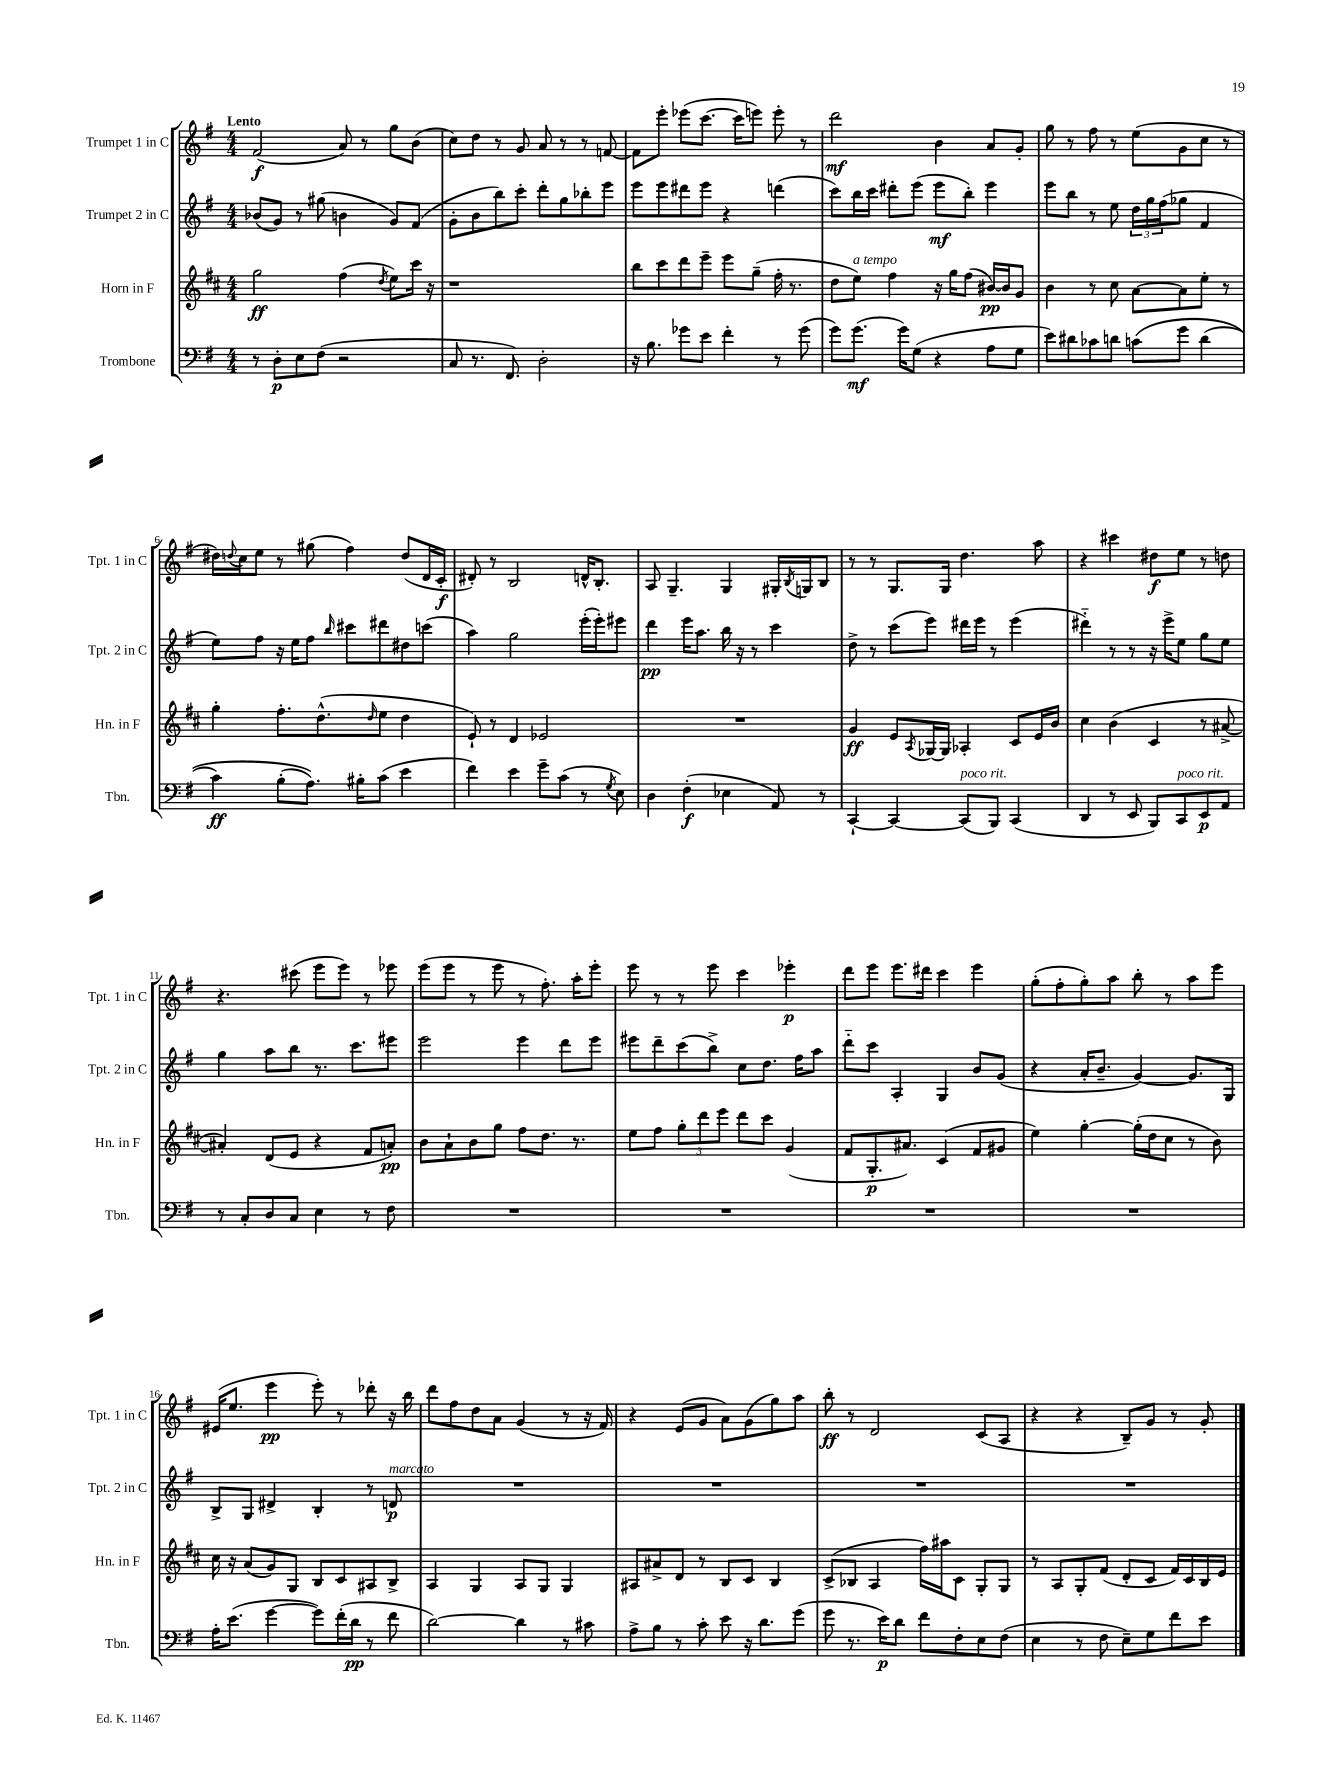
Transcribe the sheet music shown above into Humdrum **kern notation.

**kern	**dynam	**kern	**dynam	**kern	**dynam	**kern	**dynam
*part4	*part4	*part3	*part3	*part2	*part2	*part1	*part1
*staff4	*staff4	*staff3	*staff3	*staff2	*staff2	*staff1	*staff1
*I"Trombone	*	*I"Horn in F	*	*I"Trumpet 2 in C	*	*I"Trumpet 1 in C	*
*I'Tbn.	*	*I'Hn. in F	*	*I'Tpt. 2 in C	*	*I'Tpt. 1 in C	*
*clefF4	*	*clefG2	*	*clefG2	*	*clefG2	*
*k[f#]	*	*k[f#c#]	*	*k[f#]	*	*k[f#]	*
*M4/4	*	*M4/4	*	*M4/4	*	*M4/4	*
=1	=1	=1	=1	=1	=1	=1	=1
!	!	!	!	!	!	!LO:TX:a:B:t=Lento	!
8r	.	2gg\	ff	(8b-X/L	.	(2f#/	f
8D'\L	p	.	.	8g/J)	.	.	.
8E\	.	.	.	8r	.	.	.
(8F#\J	.	.	.	(8gg#X\	.	.	.
2r	.	(4ff#\	.	4bn\	.	8a/)	.
.	.	.	.	.	.	8r	.
.	.	8qdd/	.	.	.	.	.
.	.	8ee\L)	.	8g/L)	.	8gg\L	.
.	.	16ccc#\Jk	.	(8f#/J	.	(8b\J	.
.	.	16r	.	.	.	.	.
=2	=2	=2	=2	=2	=2	=2	=2
8C/	.	1r	.	8g'\L	.	8cc\L)	.
8.r	.	.	.	8b\	.	8dd\J	.
.	.	.	.	8bb\)	.	8r	.
8.FF#/)	.	.	.	.	.	.	.
.	.	.	.	8ccc'\J	.	8g/	.
2D'\	.	.	.	8ddd'\L	.	8a/	.
.	.	.	.	8gg\	.	8r	.
.	.	.	.	8bb-X'\	.	8r	.
.	.	.	.	8eee\J	.	[8fn/	.
=3	=3	=3	=3	=3	=3	=3	=3
16r	.	8bb\L	.	8eee\L	.	8f\L]	.
8.B\	.	.	.	.	.	.	.
.	.	8ccc#\	.	8eee\	.	8eee'\J	.
8g-X\L	.	8ddd\	.	8ddd#X\	.	(8eee-X\L	.
8e\J	.	8eee~\J	.	8eee\J	.	[8.ccc\J	.
4f#'\	.	8eee\L	.	4r	.	.	.
.	.	.	.	.	.	16ccc\KL]	.
.	.	(8gg~\J	.	.	.	8eeen\J)	.
8r	.	16ff#'\	.	(4dddn\	.	8eee'\	.
.	.	8.r	.	.	.	.	.
(8g-\	.	.	.	.	.	8r	.
=4	=4	=4	=4	=4	=4	=4	=4
8g\L)	.	8dd\L	.	8ccc\L)	.	2ddd\	mf
!	!	!LO:TX:a:i:t=a tempo	!	!	!	!	!
(8.g\J	mf	8ee\J)	.	16bb\L	.	.	.
.	.	.	.	16ccc\JJ	.	.	.
.	.	4ff#\	.	8ddd#X'\L	.	.	.
16g\KL)	.	.	.	.	.	.	.
(8G\J	.	.	.	(8eee\J	.	.	.
4r	.	16r	.	8eee\L	mf	4b\	.
.	.	16gg\KL	.	.	.	.	.
.	.	(8ff#\J	.	8bb'\J)	.	.	.
8A\L	.	[16b#X/LL)	pp	4eee\	.	8a/L	.
.	.	16b#/J]	.	.	.	.	.
8G\J	.	8g/J	.	.	.	8g'/J	.
=5	=5	=5	=5	=5	=5	=5	=5
8e\L)	.	4b\	.	8eee\L	.	8gg\	.
8d#X\	.	.	.	8bb\J	.	8r	.
8c-X\	.	8r	.	8r	.	8ff#\	.
8dn\J	.	8cc#\	.	8ee\	.	8r	.
(8cn\L	.	[8a\L	.	24dd\LL	.	(8ee\L	.
.	.	.	.	24gg\	.	.	.
.	.	.	.	(24ff#\J	.	.	.
8g\J	.	8a\]	.	8gg-X\J	.	8g\	.
(4d\	.	8ee'\J	.	4f#/	.	8cc\J	.
.	.	8r	.	.	.	8r	.
!!LO:LB:g=z
=6	=6	=6	=6	=6	=6	=6	=6
4c\)	ff	4gg'\	.	8ee\L)	.	16dd#X\LL)	.
.	.	.	.	.	.	8qqddn/	.
.	.	.	.	.	.	16cc\J	.
.	.	.	.	8ff#\J	.	8ee\J	.
(8B'\L	.	8.ff#'\L	.	16r	.	8r	.
.	.	.	.	16ee\KL	.	.	.
8.A\J))	.	.	.	8ff#\J	.	(8gg#X\	.
.	.	(8.dd^^\	.	.	.	.	.
.	.	.	.	16qqbb/	.	.	.
.	.	.	.	8ccc#X\L	.	4ff#\)	.
16B#X'\KL	.	.	.	.	.	.	.
.	.	16qqdd/	.	.	.	.	.
(8c\J	.	8ee\J	.	8ddd#X\	.	.	.
4e\	.	4dd\	.	8dd#X\	.	(8dd/L	.
.	.	.	.	(8cccn\J	.	16d/L	.
.	.	.	.	.	.	16c'/JJ	f
=7	=7	=7	=7	=7	=7	=7	=7
4f#\)	.	8e`/)	.	4aa\)	.	8d#X'/)	.
.	.	8r	.	.	.	8r	.
4e\	.	4d/	.	2gg\	.	2B/	.
8g~\L	.	2e-X/	.	.	.	.	.
(8c\J	.	.	.	.	.	.	.
8r	.	.	.	(16eee'\LL	.	16dn^^/KL	.
.	.	.	.	16eee'\J)	.	8.B'/J	.
8qG/	.	.	.	.	.	.	.
8E\)	.	.	.	8eee#X\J	.	.	.
=8	=8	=8	=8	=8	=8	=8	=8
4D\	.	1r	.	4ddd\	pp	8A/	.
.	.	.	.	.	.	4.G~/	.
(4F#'\	f	.	.	16eee\KL	.	.	.
.	.	.	.	8.aa\J	.	.	.
4E-X\	.	.	.	16bb\	.	4G/	.
.	.	.	.	16r	.	.	.
.	.	.	.	8r	.	.	.
8AA/)	.	.	.	4ccc\	.	16G#X'/LL	.
.	.	.	.	.	.	8qB/	.
.	.	.	.	.	.	16Gn/J	.
8r	.	.	.	.	.	8B/J	.
=9	=9	=9	=9	=9	=9	=9	=9
[4CC`/	.	4g/	ff	8dd^\	.	8r	.
.	.	.	.	8r	.	8r	.
4CC/_	.	8e/L	.	(8ccc\L	.	8.G/L	.
.	.	8qA/	.	.	.	.	.
.	.	[16G-X/L	.	8eee\J)	.	.	.
.	.	16G-/JJ]	.	.	.	16G/Jk	.
!LO:TX:a:i:t=poco rit.	!	!	!	!	!	!	!
(8CC/L]	.	4A-X'/	.	16ddd#X\LL	.	4.dd\	.
.	.	.	.	16eee\JJ	.	.	.
8BBB/J)	.	.	.	8r	.	.	.
(4CC/	.	8c#/L	.	(4eee\	.	.	.
.	.	16e/L	.	.	.	8aa\	.
.	.	16b/JJ	.	.	.	.	.
=10	=10	=10	=10	=10	=10	=10	=10
4DD/	.	4cc#\	.	4ddd#X\)	.	4r	.
8r	.	(4b\	.	8r	.	4ccc#X\	.
8EE/	.	.	.	8r	.	.	.
8BBB/L)	.	4c#/	.	16r	.	8dd#X\L	f
.	.	.	.	16eee^\KL	.	.	.
!LO:TX:a:i:t=poco rit.	!	!	!	!	!	!	!
8CC/	.	.	.	8ee\J	.	8ee\J	.
8EE/	p	8r	.	8gg\L	.	8r	.
8AA/J	.	[8a#X^/	.	8ee\J	.	8ddn\	.
!!LO:LB:g=z
=11	=11	=11	=11	=11	=11	=11	=11
8r	.	4a#X'/])	.	4gg\	.	4.r	.
8C'/L	.	.	.	.	.	.	.
8D/	.	(8d/L	.	8aa\L	.	.	.
8C/J	.	8e/J	.	8bb\J	.	(8ccc#X\	.
4E\	.	4r	.	8.r	.	8eee\L	.
.	.	.	.	.	.	8eee\J)	.
.	.	.	.	8.ccc\L	.	.	.
8r	.	8f#/L	.	.	.	8r	.
8F#\	.	8an'/J)	pp	8eee#X\J	.	8eee-X\	.
=12	=12	=12	=12	=12	=12	=12	=12
1r	.	8b\L	.	2eee\	.	(8eee\L	.
.	.	8a`\	.	.	.	8eee\J	.
.	.	8b\	.	.	.	8r	.
.	.	8gg\J	.	.	.	8eee\	.
.	.	8ff#\L	.	4eee\	.	8r	.
.	.	8.dd\J	.	.	.	8.ff#'\)	.
.	.	.	.	8ddd\L	.	.	.
.	.	8.r	.	.	.	16aa'\KL	.
.	.	.	.	8eee\J	.	8eee'\J	.
=13	=13	=13	=13	=13	=13	=13	=13
1r	.	8ee\L	.	8eee#X\L	.	8eee\	.
.	.	8ff#\J	.	8ddd~\	.	8r	.
.	.	12gg'\L	.	(8ccc\	.	8r	.
.	.	12ddd\	.	.	.	.	.
.	.	.	.	8bb^\J)	.	8eee\	.
.	.	12eee\J	.	.	.	.	.
.	.	8ddd\L	.	8cc\L	.	4ccc\	.
.	.	8ccc#\J	.	8.dd\J	.	.	.
.	.	(4g/	.	.	.	4eee-X'\	p
.	.	.	.	16ff#\KL	.	.	.
.	.	.	.	8aa\J	.	.	.
=14	=14	=14	=14	=14	=14	=14	=14
1r	.	8f#/L	.	8ddd\L	.	8ddd\L	.
.	.	8.G'/	p	8ccc\J	.	8eee\J	.
.	.	.	.	4A'/	.	8.eee\L	.
.	.	8.a#X/J)	.	.	.	.	.
.	.	.	.	.	.	16ddd#X\Jk	.
.	.	(4c#/	.	4G/	.	4ccc\	.
.	.	8f#/L	.	8b/L	.	4eee\	.
.	.	8g#X/J	.	(8g/J	.	.	.
=15	=15	=15	=15	=15	=15	=15	=15
1r	.	4ee\)	.	4r	.	(8gg'\L	.
.	.	.	.	.	.	8ff#'\	.
.	.	[4gg'\	.	16a'/KL	.	8gg'\)	.
.	.	.	.	8.b~/J	.	.	.
.	.	.	.	.	.	8aa\J	.
.	.	(16gg'\LL]	.	[4g/)	.	8bb'\	.
.	.	16dd\J	.	.	.	.	.
.	.	8cc#\J	.	.	.	8r	.
.	.	8r	.	8.g/L]	.	8aa\L	.
.	.	8b\)	.	.	.	8eee\J	.
.	.	.	.	16G/Jk	.	.	.
!!LO:LB:g=z
=16	=16	=16	=16	=16	=16	=16	=16
16A'\KL	.	16cc#\	.	8B^/L	.	(16e#X/KL	.
(8.e\J	.	16r	.	.	.	8.ee/J	.
.	.	(8a/L	.	8G/J	.	.	.
[4g\	.	8g/)	.	4d#X^/	.	4eee\	pp
.	.	8G/J	.	.	.	.	.
8g\L])	.	8B/L	.	4B'/	.	8eee'\)	.
(16f#'\L	.	8c#/	.	.	.	8r	.
16d\JJ	pp	.	.	.	.	.	.
8r	.	8A#X/	.	8r	.	8ddd-X'\	.
!	!	!	!	!LO:TX:a:i:t=marcato	!	!	!
8f#\	.	8B^/J	.	8dn/	p	16r	.
.	.	.	.	.	.	16bb\	.
=17	=17	=17	=17	=17	=17	=17	=17
[2d\)	.	4A/	.	1r	.	8ddd\L	.
.	.	.	.	.	.	8ff#\	.
.	.	4G/	.	.	.	8dd\	.
.	.	.	.	.	.	8a\J	.
4d\]	.	8A/L	.	.	.	(4g/	.
.	.	8G/J	.	.	.	.	.
8r	.	4G/	.	.	.	8r	.
8c#X\	.	.	.	.	.	16r	.
.	.	.	.	.	.	16f#/)	.
=18	=18	=18	=18	=18	=18	=18	=18
8A^\L	.	8A#X/L	.	1r	.	4r	.
8B\J	.	8a#X^/	.	.	.	.	.
8r	.	8d/J	.	.	.	(8e/L	.
8c'\	.	8r	.	.	.	8g/J	.
8e\	.	8B/L	.	.	.	8a\L)	.
16r	.	8c#/J	.	.	.	(8g\	.
8.d\L	.	.	.	.	.	.	.
.	.	4B/	.	.	.	8gg\)	.
(8g\J	.	.	.	.	.	8aa\J	.
=19	=19	=19	=19	=19	=19	=19	=19
8g\	.	(8c#^/L	.	1r	.	8bb'\	ff
8.r	.	8B-X/J	.	.	.	8r	.
.	.	4A/	.	.	.	2d/	.
16e\KL)	p	.	.	.	.	.	.
8d\J	.	.	.	.	.	.	.
8f#\L	.	16ff#\LL)	.	.	.	.	.
.	.	16aa#X\J	.	.	.	.	.
8F#'\	.	8c#\J	.	.	.	.	.
8E\	.	8G'/L	.	.	.	(8c/L	.
(8F#\J	.	8G/J	.	.	.	8A/J	.
=20	=20	=20	=20	=20	=20	=20	=20
4E\	.	8r	.	1r	.	4r	.
.	.	8A/L	.	.	.	.	.
8r	.	8G'/	.	.	.	4r	.
8F#\	.	(8f#/J	.	.	.	.	.
8E~\L)	.	8d'/L	.	.	.	8B~/L)	.
8G\	.	8c#/J	.	.	.	8g/J	.
8f#\	.	16f#/LL)	.	.	.	8r	.
.	.	16c#/	.	.	.	.	.
8e\J	.	16B/	.	.	.	8g'/	.
.	.	16e/JJ	.	.	.	.	.
==	==	==	==	==	==	==	==
*-	*-	*-	*-	*-	*-	*-	*-
